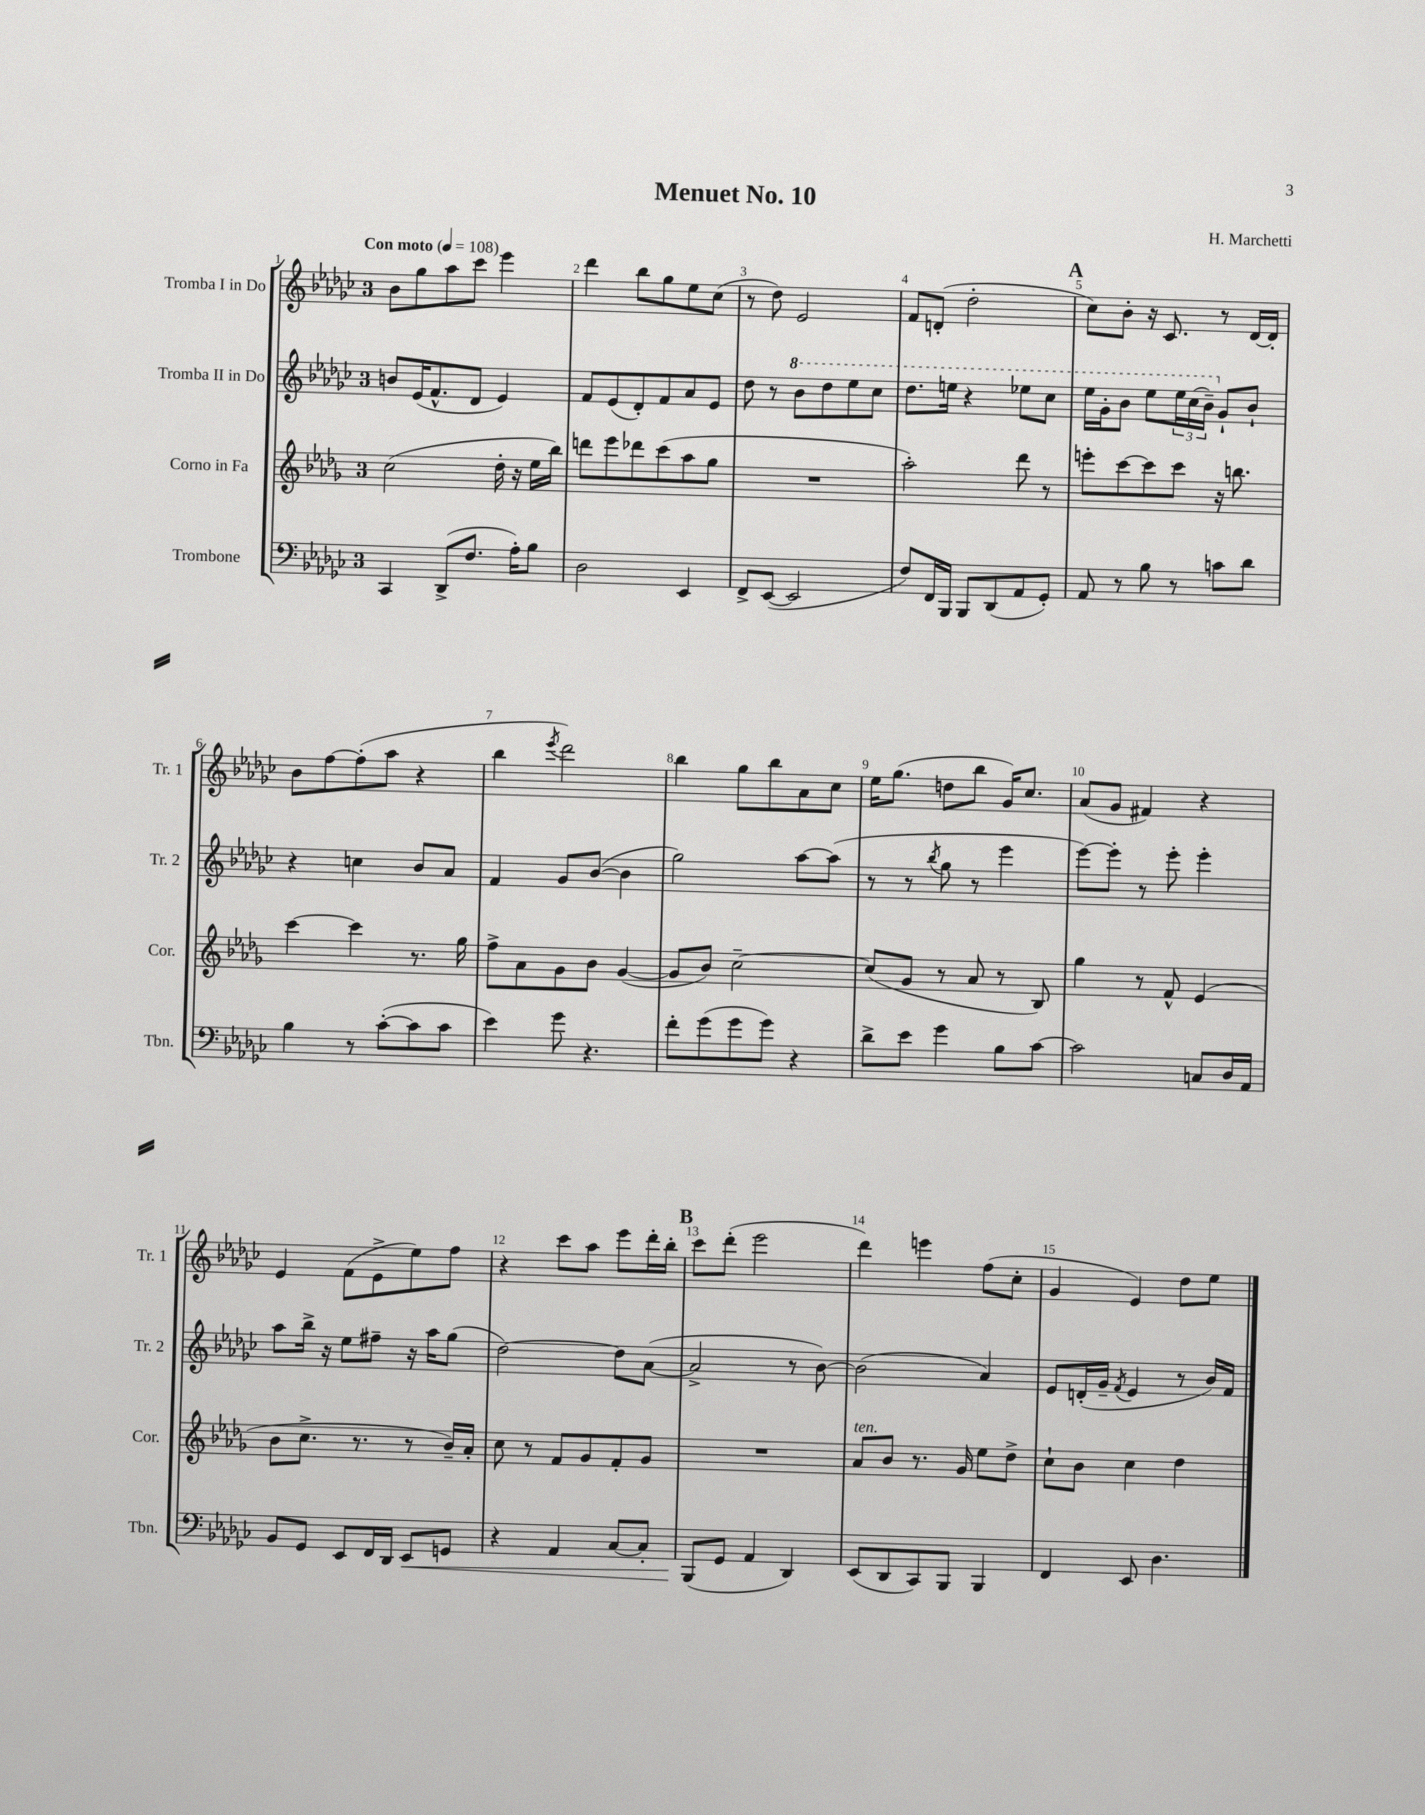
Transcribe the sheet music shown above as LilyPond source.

\header { title = "Menuet No. 10" composer = "H. Marchetti" }
<<
\new StaffGroup <<
\new Staff = "s0" \with { instrumentName = "Tromba I in Do" shortInstrumentName = "Tr. 1" } {
    \clef treble \key ges \major \once \override Staff.TimeSignature.style = #'single-digit \time 3/4 \tempo "Con moto" 4 = 108
    bes'8 ges''8 aes''8 ces'''8 ees'''4 |
    des'''4 bes''8 ges''8 ees''8 ces''8( |
    r8 des''8) ees'2 |
    f'8 d'8-.( des''2-. |
    \mark \markup { \bold "A" } ces''8) bes'8-. r16 ces'8. r8 des'16~ des'16-. |
    bes'8 f''8~ f''8-.( aes''8 r4 |
    bes''4 \acciaccatura { ees'''8 } des'''2) |
    bes''4 ges''8 bes''8 aes'8 ces''8 |
    ees''16 ges''8.( d''8 bes''8 ges'16) ces''8. |
    aes'8( ges'8 fis'4) r4 |
    ees'4 f'8( ees'8-> ees''8) f''8 |
    r4 ces'''8 aes''8 ees'''8 des'''16-. bes''16-. |
    \mark \markup { \bold "B" } ces'''8 des'''8-.( ees'''2 |
    des'''4) e'''4 f''8( ces''8-. |
    ges'4 ees'4) des''8 ees''8 \bar "|." |
}
\new Staff = "s1" \with { instrumentName = "Tromba II in Do" shortInstrumentName = "Tr. 2" } {
    \clef treble \key ges \major \once \override Staff.TimeSignature.style = #'single-digit \time 3/4
    b'8 ees'16( f'8.-^ des'8 ees'4) |
    f'8 ees'8( des'8-.) f'8 aes'8 ees'8 |
    des''8 r8 \ottava #1 bes''8 des'''8 ees'''8 ces'''8 |
    des'''8. e'''16 r4 ees'''8 ces'''8 |
    \mark \markup { \bold "A" } ees'''16 ges''16-. bes''8 ees'''8 \tuplet 3/2 { ees'''16 ces'''16( bes''16--) \ottava #0 } ges'8-! bes'8-! |
    r4 c''4 bes'8 aes'8 |
    f'4 ges'8 bes'8~( bes'4 |
    ges''2) aes''8~ aes''8( |
    r8 r8 \acciaccatura { bes''8 } ges''8 r8 ees'''4 |
    ees'''8~) ees'''8-. r8 ees'''8-. ees'''4-. |
    aes''8 bes''16-> r16 ees''8 fis''8-- r16 aes''16 ges''8( |
    des''2~) des''8 aes'8~( |
    \mark \markup { \bold "B" } aes'2-> r8 bes'8~) |
    bes'2( aes'4) |
    ees'8 d'16-.( ges'16-- \acciaccatura { f'8 } ees'4 r8 bes'16) f'16 \bar "|." |
}
\new Staff = "s2" \with { instrumentName = "Corno in Fa" shortInstrumentName = "Cor." } {
    \clef treble \key des \major \once \override Staff.TimeSignature.style = #'single-digit \time 3/4
    c''2( des''16-. r16 ees''16 bes''16) |
    d'''8 ees'''8 des'''8 c'''8( aes''8 ges''8 |
    R2. |
    aes''2-.) des'''8 r8 |
    \mark \markup { \bold "A" } e'''8-. c'''8~ c'''8 c'''8 r16 b''8. |
    c'''4~ c'''4 r8. ges''16 |
    f''8-> aes'8 ges'8 bes'8 ges'4~( |
    ges'8 bes'8) c''2~-- |
    c''8( ges'8 r8 aes'8 r8 bes8) |
    ges''4 r8 f'8-^ ees'4( |
    bes'8 c''8.-> r8. r8 bes'16--) aes'16-. |
    c''8 r8 f'8 ges'8 f'8-. ges'8 |
    \mark \markup { \bold "B" } R2. |
    aes'8^\markup { \italic "ten." } bes'8 r8. ges'16 ees''8 des''8-> |
    c''8-! bes'8 c''4 des''4 \bar "|." |
}
\new Staff = "s3" \with { instrumentName = "Trombone" shortInstrumentName = "Tbn." } {
    \clef bass \key ges \major \once \override Staff.TimeSignature.style = #'single-digit \time 3/4
    ces,4 des,8->( f8. aes16-.) bes8 |
    des2 ees,4 |
    f,8-> ees,8~( ees,2 |
    f8) f,16 bes,,16 bes,,8 des,8( aes,8 ges,8-.) |
    \mark \markup { \bold "A" } aes,8 r8 bes8 r8 c'8 des'8 |
    bes4 r8 ces'8~-.( ces'8 ces'8 |
    ees'4) ges'8 r4. |
    f'8-. ges'8( ges'8 ges'8) r4 |
    des'8-> ees'8 ges'4 bes8 ces'8~ |
    ces'2 c8 des16 aes,16 |
    bes,8 ges,8 ees,8 f,16 des,16 ees,8\< g,8 |
    r4 aes,4 ces8~ ces8-. |
    \mark \markup { \bold "B" } bes,,8\!( ges,8 aes,4 des,4) |
    ees,8( des,8 ces,8) bes,,8 bes,,4 |
    f,4 ees,8 des4. \bar "|." |
}
>>
>>
\layout { \context { \Score \override BarNumber.break-visibility = ##(#f #t #t) barNumberVisibility = #all-bar-numbers-visible } }
